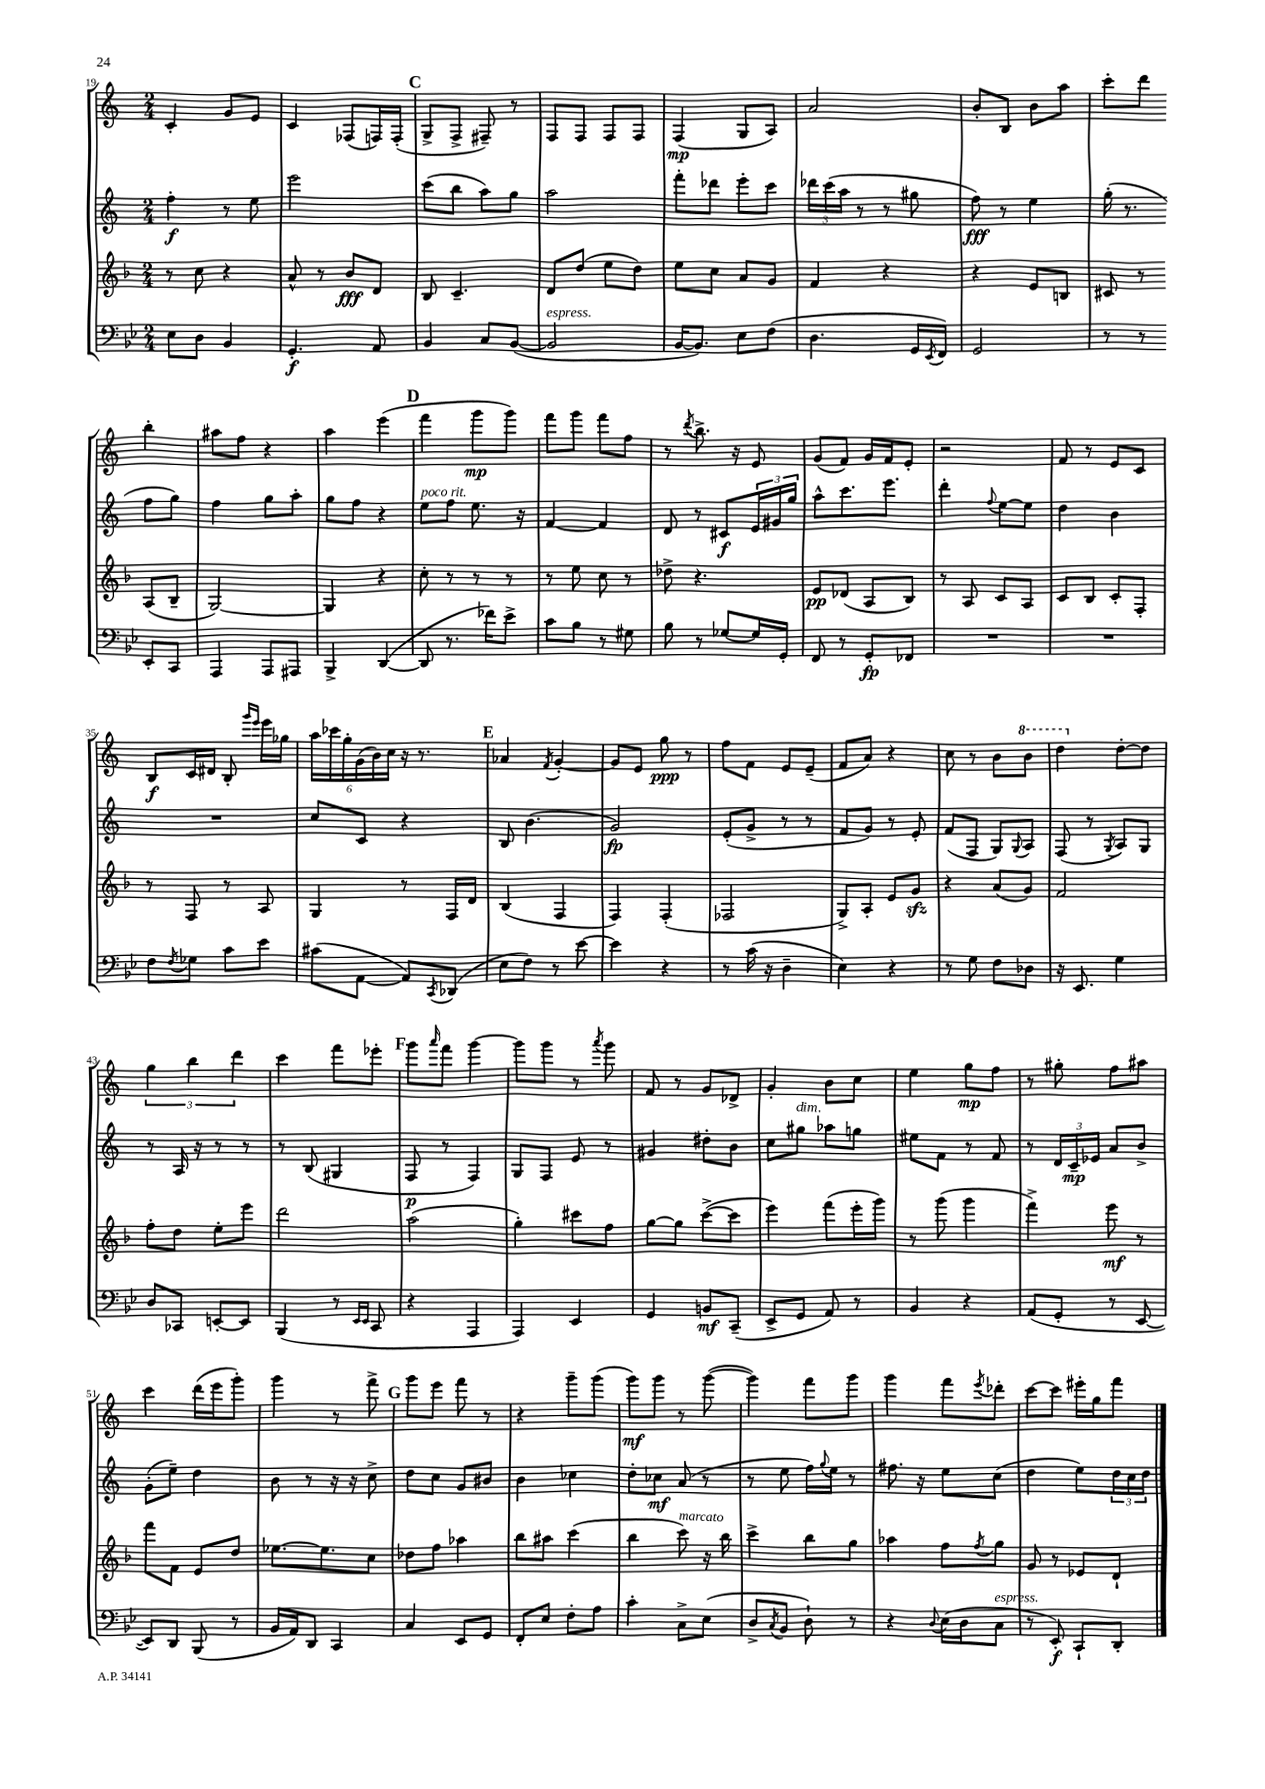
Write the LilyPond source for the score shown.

<<
\new StaffGroup <<
\new Staff = "s0" {
    \clef treble \key c \major \numericTimeSignature \time 2/4
    c'4-. g'8 e'8 |
    c'4 fes8( f16) f16-.( |
    \mark \markup { \bold "C" } g8-> f8-> fis8--) r8 |
    f8 f8 f8 f8 |
    f4\mp( g8 a8) |
    a'2 |
    b'8-. b8 b'8 a''8 |
    c'''8-. d'''8 b''4-. |
    ais''8 f''8 r4 |
    a''4 e'''4( |
    \mark \markup { \bold "D" } f'''4 g'''8\mp g'''8) |
    f'''8 g'''8 f'''8 f''8 |
    r8 \acciaccatura { d'''8 } b''8.-> r16 e'8 |
    g'8( f'8) g'16 f'16 e'8-. |
    r2 |
    f'8 r8 e'8 c'8 |
    b8\f c'16 dis'16 b8-. \grace { g'''16 e'''16 } e'''16 ges''16 |
    \tuplet 6/4 { a''16 ces'''16 g''16-. g'16( b'16) c''16 } r16 r8. |
    \mark \markup { \bold "E" } aes'4 \acciaccatura { f'8 } g'4~-. |
    g'8 e'8 g''8\ppp r8 |
    f''8 f'8 e'8 e'8--( |
    f'8 a'8) r4 |
    c''8 r8 b'8 \ottava #1 b''8 |
    d'''4 \ottava #0 d''8~-. d''8 |
    \tuplet 3/2 { g''4 b''4 d'''4 } |
    c'''4 f'''8 ees'''8-. |
    \mark \markup { \bold "F" } g'''8 \grace { a'''16 } f'''8 g'''4~ |
    g'''8 g'''8 r8 \acciaccatura { a'''8 } g'''8 |
    f'8 r8 g'8 des'8-> |
    g'4-. b'8 c''8 |
    e''4 g''8\mp f''8 |
    r8 gis''8-. f''8 ais''8 |
    c'''4 d'''16( e'''16 g'''8-.) |
    g'''4 r8 f'''8-> |
    \mark \markup { \bold "G" } g'''8 e'''8 f'''8 r8 |
    r4 g'''8-- g'''8( |
    g'''8\mf) g'''8 r8 g'''8~( |
    g'''4) f'''8 g'''8 |
    g'''4 f'''8 \acciaccatura { e'''8 } des'''8-. |
    c'''8~ c'''8 eis'''16-. g''16 f'''8 \bar "|." |
}
\new Staff = "s1" {
    \clef treble \key c \major \numericTimeSignature \time 2/4
    f''4-.\f r8 e''8 |
    e'''2 |
    \mark \markup { \bold "C" } c'''8( b''8 a''8) g''8 |
    a''2 |
    f'''8-. des'''8 e'''8-. c'''8 |
    \tuplet 3/2 { des'''16 c'''16( a''16 } r8 r8 gis''8 |
    f''8\fff) r8 e''4 |
    g''16-.( r8. f''8 g''8) |
    f''4 g''8 a''8-. |
    g''8 f''8 r4 |
    \mark \markup { \bold "D" } e''8^\markup { \italic "poco rit." } f''8 e''8. r16 |
    f'4~ f'4 |
    d'8 r8 cis'8\f \tuplet 3/2 { e'16 gis'16 g''16 } |
    a''8-^ c'''8. e'''8. |
    d'''4-. \appoggiatura { f''8 } e''8~ e''8 |
    d''4 b'4 |
    R2 |
    c''8 c'8 r4 |
    \mark \markup { \bold "E" } b8 b'4.( |
    g'2\fp) |
    e'8-.( g'8-> r8 r8 |
    f'8 g'8) r8 e'8-. |
    f'8( f8 g8) \appoggiatura { g8 } a8 |
    f8( r8 \acciaccatura { g8 } a8) g8 |
    r8 a16 r16 r8 r8 |
    r8 b8( gis4 |
    \mark \markup { \bold "F" } f8\p r8 f4) |
    g8 f8 e'8 r8 |
    gis'4 dis''8-. b'8 |
    c''8 gis''8^\markup { \italic "dim." } aes''8 g''8 |
    eis''8 f'8 r8 f'8 |
    r8 \tuplet 3/2 { d'16 c'16--\mp ees'16 } a'8 b'8-> |
    g'8-.( e''8--) d''4 |
    b'8 r8 r16 r16 c''8-> |
    \mark \markup { \bold "G" } d''8 c''8 g'8 bis'8 |
    b'4 ces''4 |
    d''8-. ces''8\mf a'8( r8 |
    r8 e''8 f''16) \appoggiatura { g''8 } e''16 r8 |
    fis''8. r16 e''8 c''8( |
    d''4 e''8) \tuplet 3/2 { d''16 c''16 d''16 } \bar "|." |
}
\new Staff = "s2" {
    \clef treble \key f \major \numericTimeSignature \time 2/4
    r8 c''8 r4 |
    a'8-^ r8 bes'8\fff d'8 |
    \mark \markup { \bold "C" } bes8 c'4.-- |
    d'8 d''8( e''8 d''8) |
    e''8 c''8 a'8 g'8 |
    f'4 r4 |
    r4 e'8 b8 |
    cis'8 r8 a8( bes8-- |
    g2~) |
    g4 r4 |
    \mark \markup { \bold "D" } c''8-. r8 r8 r8 |
    r8 e''8 c''8 r8 |
    des''8-> r4. |
    e'8\pp des'8( a8 bes8) |
    r8 a8 c'8 a8 |
    c'8 bes8 c'8-. f8-. |
    r8 f8 r8 a8 |
    g4 r8 f16 d'16 |
    \mark \markup { \bold "E" } bes4( f4 |
    f4) f4-.( |
    fes2 |
    g8->) a8-. e'8 g'8\sfz |
    r4 a'8( g'8) |
    f'2 |
    f''8-. d''8 e''8-. e'''8 |
    d'''2 |
    \mark \markup { \bold "F" } a''2( |
    g''4-.) cis'''8 f''8 |
    g''8~ g''8 c'''8~->( c'''8 |
    e'''4) f'''8( e'''16-. g'''16) |
    r8 g'''8( g'''4 |
    f'''4->) e'''8\mf r8 |
    f'''8 f'8 e'8 d''8 |
    ees''8.~ ees''8. c''8 |
    \mark \markup { \bold "G" } des''8 f''8 aes''4 |
    bes''8 ais''8 c'''4( |
    bes''4 c'''8^\markup { \italic "marcato" }) r16 bes''16 |
    c'''4-> bes''8 g''8 |
    aes''4 f''8 \acciaccatura { f''8 } g''8 |
    g'8 r8 ees'8 d'8-! \bar "|." |
}
\new Staff = "s3" {
    \clef bass \key bes \major \numericTimeSignature \time 2/4
    ees8 d8 bes,4 |
    g,4.-.\f a,8 |
    \mark \markup { \bold "C" } bes,4 c8 bes,8~( |
    bes,2^\markup { \italic "espress." } |
    bes,16~ bes,8.) ees8 f8( |
    d4. g,16 \acciaccatura { ees,8 } f,16) |
    g,2 |
    r8 r8 ees,8-. c,8 |
    a,,4 a,,8 ais,,8 |
    bes,,4-> d,4~( |
    \mark \markup { \bold "D" } d,8 r8. fes'16) ees'8-> |
    c'8 bes8 r8 gis8 |
    bes8 r8 ges8~ ges16 g,16-. |
    f,8 r8 g,8-.\fp fes,8 |
    R2 |
    R2 |
    f8 \acciaccatura { f8 } ges8 c'8 ees'8 |
    cis'8( a,8~ a,8) \acciaccatura { c,8 } des,8( |
    \mark \markup { \bold "E" } ees8 f8) r8 ees'8~ |
    ees'4 r4 |
    r8 c'16( r16 d4-- |
    ees4) r4 |
    r8 g8 f8 des8 |
    r16 ees,8. g4 |
    d8 ces,8 e,8~-. e,8 |
    bes,,4( r8 \grace { ees,16 ees,16 } c,8 |
    \mark \markup { \bold "F" } r4 a,,4 |
    a,,4) ees,4 |
    g,4 b,8\mf c,8--( |
    ees,8-> g,8 a,8) r8 |
    bes,4 r4 |
    a,8( g,8-. r8 ees,8~ |
    ees,8) d,8 bes,,8( r8 |
    bes,16 a,16) d,8 c,4 |
    \mark \markup { \bold "G" } c4 ees,8 g,8 |
    f,8-. ees8 f8-. a8 |
    c'4-. c8-> ees8( |
    d8-> \acciaccatura { c8 } bes,8 d8-!) r8 |
    r4 \appoggiatura { d8 } ees16( d16 c8^\markup { \italic "espress." } |
    r8 ees,8-.\f) c,8-! d,8-. \bar "|." |
}
>>
>>
\layout { \context { \Score currentBarNumber = #19 } }
